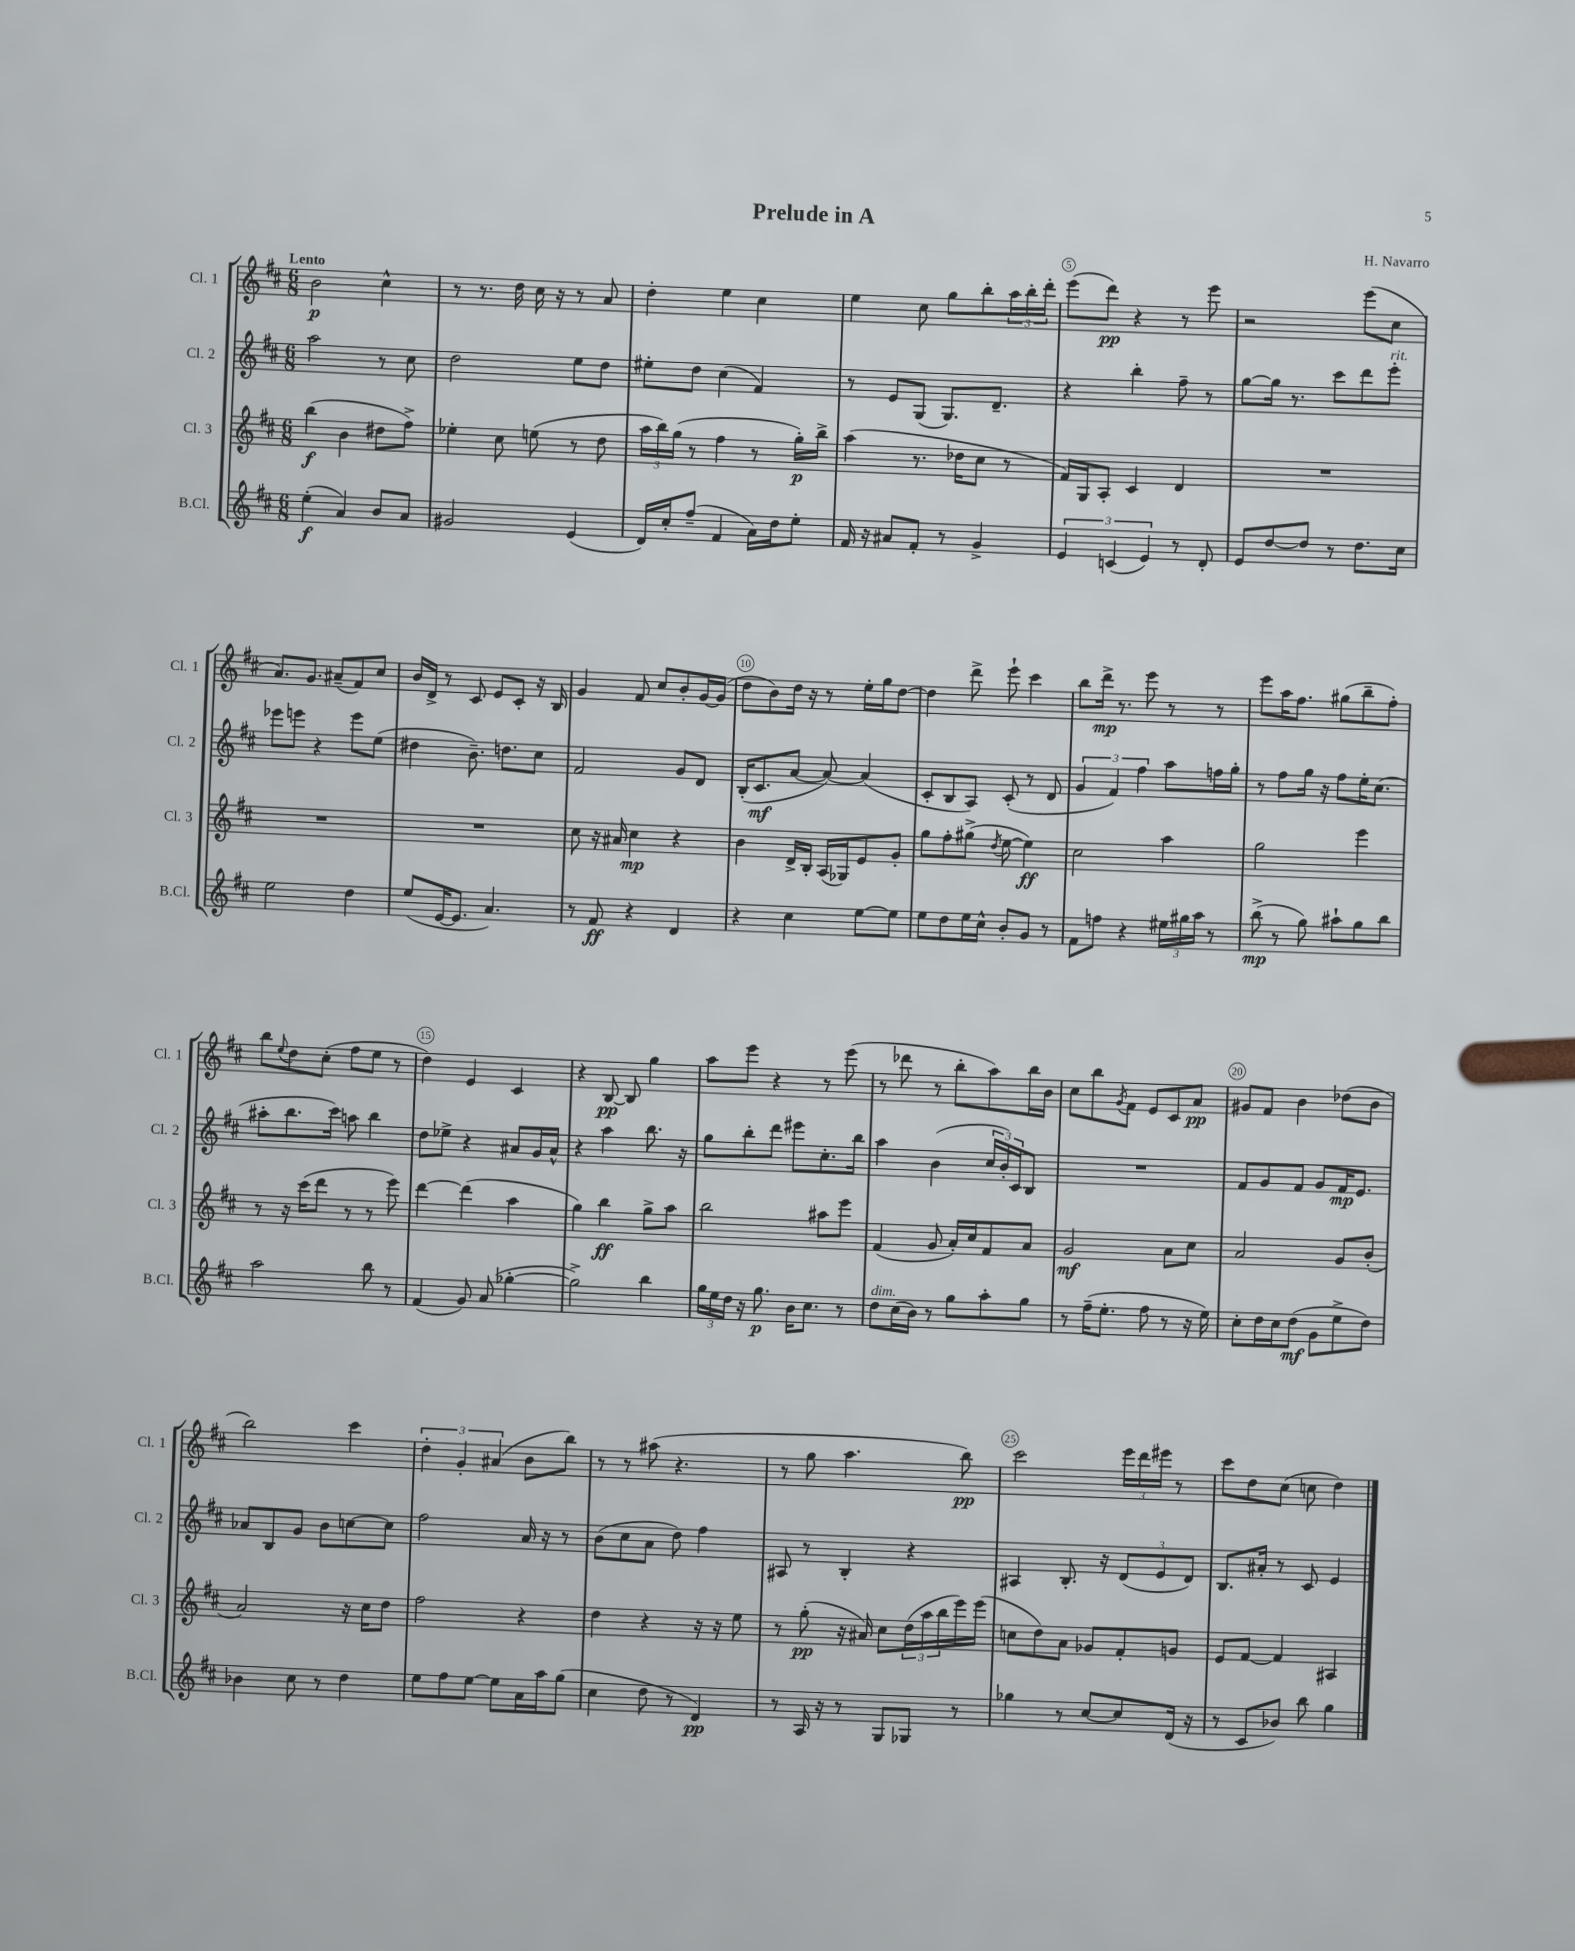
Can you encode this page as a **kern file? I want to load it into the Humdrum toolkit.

**kern	**kern	**kern	**kern
*staff4	*staff3	*staff2	*staff1
*clefG2	*clefG2	*clefG2	*clefG2
*k[f#c#]	*k[f#c#]	*k[f#c#]	*k[f#c#]
*M6/8	*M6/8	*M6/8	*M6/8
(4ee'	(4bb	2aa	2b
4a)	4b	.	.
8b	8dd#	8r	4cc#^^
8a	8ff#^)	8cc#	.
=	=	=	=
2g#	4ee-'	2dd	8r
.	.	.	8.r
.	8cc#	.	.
.	.	.	16dd
.	(8ee	.	16cc#
.	.	.	16r
(4e	8r	8ee	8r
.	8dd	8dd	8a
=	=	=	=
16d)	24aa	8ee#'	4dd'
.	24bb)	.	.
16cc#'	.	.	.
.	(24gg	.	.
(8ff#~	8r	8dd	.
4f#	4ff#	(4cc#	4ee
16a)	8r	4f#)	4cc#
16dd	.	.	.
8ee'	16gg')	.	.
.	16bb^	.	.
=	=	=	=
16f#	(4aa	8r	4ee
16r	.	.	.
8a#	.	8e	.
8f#'	8.r	(8G	8cc#
8r	.	8.G)	8gg
.	16dd-	.	.
4g^	8cc#	.	8bb'
.	.	8.d~	.
.	8r	.	24aa
.	.	.	24bb'
.	.	.	24ddd'
=	=	=	=
6e	16f#)	4r	(8eee
.	16G	.	.
.	8A'	.	8ddd)
(6c	.	.	.
.	4c#	4bb'	4r
6e)	.	.	.
8r	4d	8ff#~	8r
8d'	.	8r	8eee
=	=	=	=
8e	2.r	[8gg	2r
[8dd	.	16gg]	.
.	.	8.r	.
8dd]	.	.	.
8r	.	8ccc#	.
8.dd	.	8ddd	(8eee
.	.	8eee'	8cc#
16cc#	.	.	.
=	=	=	=
2ee	2.r	8eee-	8.a)
.	.	8eee	.
.	.	.	8.g
.	.	4r	.
.	.	.	(8a#~
4dd	.	8eee	8f#)
.	.	(8ee	8cc#
=	=	=	=
(8ee	2.r	4dd#	16b
.	.	.	16d^
[16e	.	.	8r
8.e]	.	.	.
.	.	8.b~)	8c#
4.a)	.	.	8e
.	.	8.dd	.
.	.	.	8c#'
.	.	8cc#	16r
.	.	.	16B
=	=	=	=
8r	8cc#	2f#	4g
8f#	16r	.	.
.	16a#	.	.
4r	4cc#	.	8f#
.	.	.	8cc#
4d	4r	8g	8b'
.	.	8d	[16g
.	.	.	(16g]
=	=	=	=
4r	4b	(16B'	8dd
.	.	8.c#	.
.	.	.	8b)
4cc#	16d^	[8a	16dd
.	16B'	.	16r
.	(16A	8a_)	8r
.	16G-)	.	.
[8ee	8e	(4a]	16ee'
.	.	.	16gg
8ee]	8g'	.	[8dd
=	=	=	=
8ee	8gg	8c#'	4dd]
8dd	8ff#'	8B	.
16ee	(8gg#^	8A)	8ddd^
16cc#^^	.	.	.
.	8qdd	.	.
8b'	[8ee	(8c#'	8eee`
8g	4ee])	8r	4ccc#
8r	.	8d	.
=	=	=	=
8f#	2cc#	6g	8bb
8ff	.	.	16ddd^
.	.	6f#)	.
.	.	.	8.r
4r	.	.	.
.	.	6ff#	.
.	.	.	8eee
24ee#	4aa	8aa	8r
24gg#	.	.	.
24aa	.	.	.
8r	.	16ff	8r
.	.	16gg'	.
=	=	=	=
(8bb^	2gg	8r	8eee
8r	.	8ff#	16aa
.	.	.	8.ff#
8gg)	.	16gg	.
.	.	16r	.
8aa#`	.	8ff#	(8gg#
8gg	4eee	16ee'	8bb~
.	.	(8.cc#	.
8bb	.	.	8ff#')
=	=	=	=
2aa	8r	8aa#'	8bb
.	.	.	8qqee
.	16r	8.bb	8dd
.	(16ccc#	.	.
.	8ddd	.	(8cc#'
.	.	16ccc#)	.
.	8r	8aa	8ff#
8bb	8r	4bb	8ee
8r	8eee)	.	8r
=	=	=	=
(4f#	[4ddd	8dd	4dd)
.	.	8ee-^	.
8g)	(4ddd]	4r	4e
(8a	.	.	.
[4gg-'	4aa	8a#	4c#
.	.	16g	.
.	.	16a#^^	.
=	=	=	=
2gg-^])	4gg)	4r	4r
.	4bb	4aa	[8B
.	.	.	8B]
4bb	8gg^	8.bb	4gg
.	8aa	.	.
.	.	16r	.
=	=	=	=
24gg	2bb	8gg	8aa
24ee	.	.	.
24dd	.	.	.
16r	.	8bb'	8eee
8.gg	.	.	.
.	.	8ddd	4r
16b	.	8eee#	.
8.cc#	.	.	.
.	8aa#	8.cc#'	8r
8r	8eee	.	(8eee
.	.	16bb	.
=	=	=	=
8dd	(4f#	4aa	8r
(16cc#	.	.	8ddd-
16b)	.	.	.
8r	8g	(4b	8r
8gg	16a')	.	8bb'
.	16cc#	.	.
8aa'	8f#	24cc#	8aa)
.	.	24b')	.
.	.	24c#	.
8gg	8a	8B	16bb
.	.	.	16b
=	=	=	=
8r	2g	2.r	8cc#
(16ff#~	.	.	8bb
8.ee'	.	.	.
.	.	.	8qg
.	.	.	8f#
8ff#	.	.	8e
8r	8a	.	8c#
16r	8cc#	.	8a
16ee)	.	.	.
=	=	=	=
8cc#'	2a	8f#	8g#
16dd	.	8g	8f#
16cc#	.	.	.
(8dd	.	8f#	4b
8g	.	8g	.
8ee^	8g	16f#	(8dd-
.	.	8.e	.
8dd)	(8b'	.	8b
=	=	=	=
4b-	2a)	8a-	2bb)
.	.	8B	.
8cc#	.	8g	.
8r	.	8b	.
4dd	16r	[8cc	4ccc#
.	16cc#	.	.
.	8dd	8cc]	.
=	=	=	=
8ee	2ff#	2ff#	6dd'
8ff#	.	.	.
.	.	.	6g'
[8ee	.	.	.
.	.	.	(6a#
8ee]	.	.	.
16a	4r	16a	8b
16aa	.	16r	.
(8gg	.	8r	8bb)
=	=	=	=
4cc#	4dd	(8b	8r
.	.	8cc#	8r
8dd	4r	8a	(8aa#
8r	.	8dd)	4.r
4d)	16r	4ff#	.
.	16r	.	.
.	8ee	.	.
=	=	=	=
8r	8r	8A#	8r
16A	(8gg'	8r	8gg
16r	.	.	.
8r	16r	4B'	4.aa
.	16a#)	.	.
8G	8cc#	.	.
8G-	(24dd	4r	.
.	24aa	.	.
.	24bb	.	.
8r	16eee)	.	8bb)
.	(16eee	.	.
=	=	=	=
4gg-	8cc	4A#	2ccc#
.	8dd)	.	.
8r	8a	8.B'	.
[8cc#	8g-	.	.
.	.	16r	.
8cc#]	8f#'	(12d	24eee
.	.	.	24ddd
.	.	12e	24eee#
(16d	8g	.	8r
.	.	12d)	.
16r	.	.	.
=	=	=	=
8r	8e	8.B	8ccc#
8c#	[8f#	.	8dd
.	.	16a#'	.
8b-)	4f#]	8r	(8cc#
8bb	.	8c#	8cc
4gg	4A#	4e	4dd)
==	==	==	==
*-	*-	*-	*-
